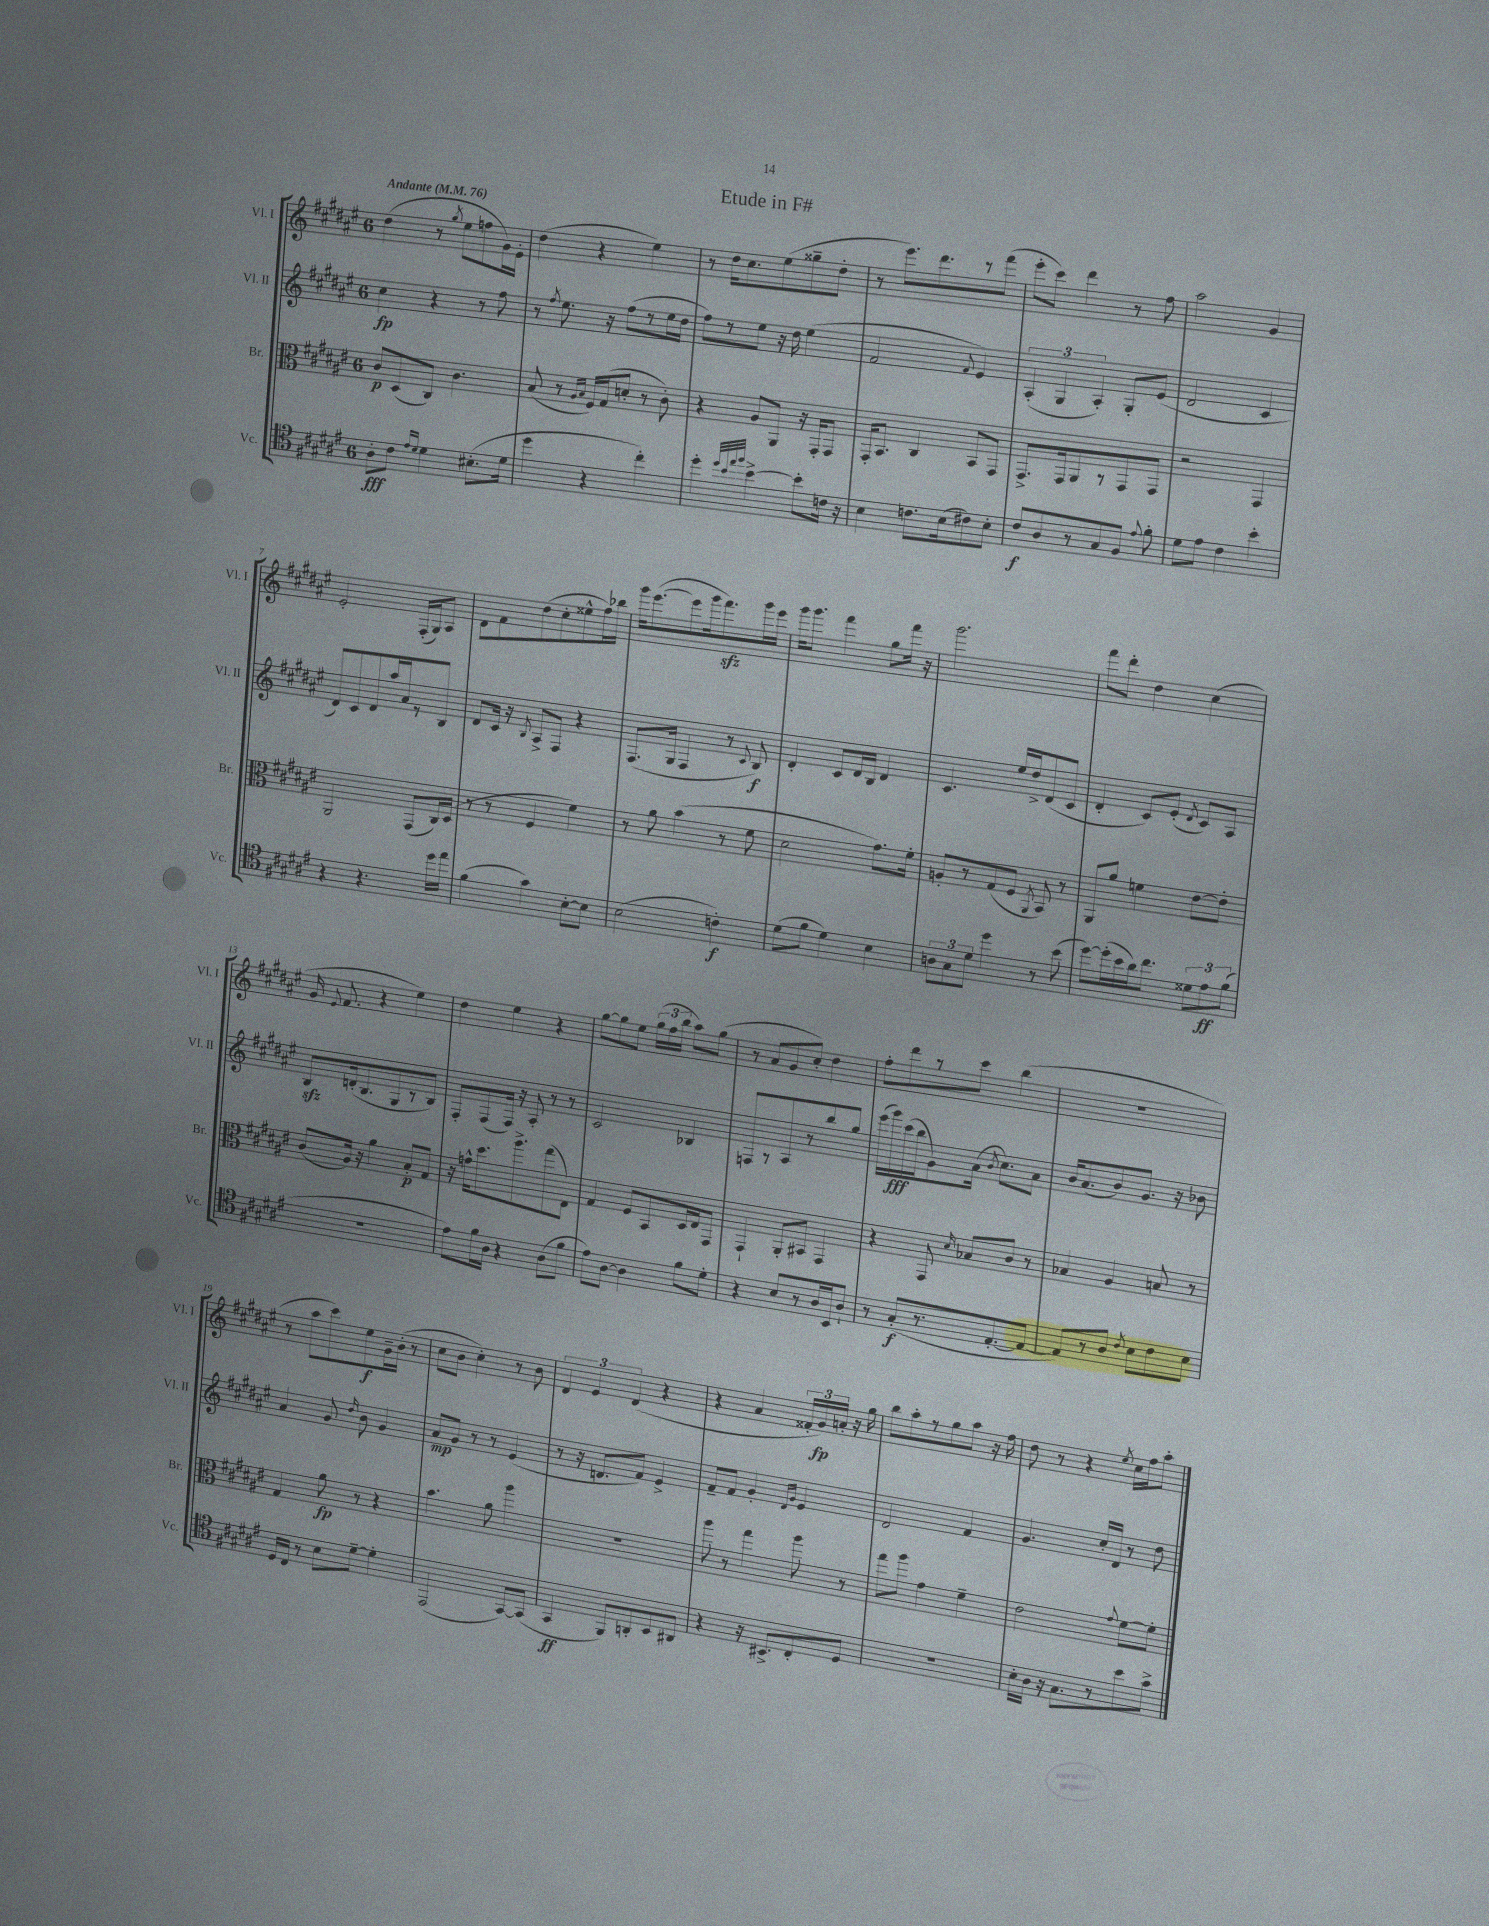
\header { title = "Etude in F#" }
<<
\new StaffGroup <<
\new Staff = "s0" \with { instrumentName = "Vl. I" shortInstrumentName = "Vl. I" } {
    \clef treble \key fis \major \once \override Staff.TimeSignature.style = #'single-digit \time 6/8 \tempo "Andante" 4 = 76
    \autoBeamOff dis''4( r8 \acciaccatura { gis''8 } eis''8[ f''8 gis'16) eis'16]-. |
    dis''4( r4 eis''4) |
    r8 dis''16[ cis''8. eis''8( gisis''8-- dis''8]-. |
    r8 eis'''8.[) dis'''8. r8 fis'''8]( |
    eis'''8[-. cis'''8]) dis'''4 r8 fis''8 |
    ais''2 gis'4 |
    eis'2-. fis16[-.( gis16) ais8] |
    dis'8[ fis'8 dis''8( cis''8-. eisis''8-^ fis''16) bes''16] |
    gis'''16[ eis'''8.~( eis'''8 gis'''16 fis'''8.\sfz) gis'''16 eis'''16] |
    gis'''16[ gis'''8.] fis'''4 gis''8[ fis'''16] r16 |
    gis'''2. |
    fis'''8[ dis'''8]-. dis''4 cis''4( |
    gis'16 \appoggiatura { eis'8 } fis'8. r4 eis''4) |
    dis''4 eis''4 r4 |
    gis''8[~ gis''8 eis''8] \tuplet 3/2 { gis''16[( fis''16 b''16] } ais''8[) gis''8]( |
    r8 ais'8[ gis'8 cis''8]-.) dis''4 |
    fis''8[-. dis'''8 r8 cis'''8] b''4( |
    R2. |
    r8 ais''8[ cis'''8) eis''8\f gis'16-- b'16]-.( r8 |
    cis''8[ b'8] cis''4-.) r8 b'8 |
    \tuplet 3/2 { dis'4 eis'4 dis'4( } r4 |
    r4 ais'4 \tuplet 3/2 { fisis'16[-. gis'16\fp) a'16]-. } r16 gis''16 |
    b''8[ ais''8-. r8 gis''8 ais''8] r16 fis''16 |
    dis''8 r8 r4 \acciaccatura { eis''8 } cis''16[ fis''16 ais''8]-. \bar "|." |
}
\new Staff = "s1" \with { instrumentName = "Vl. II" shortInstrumentName = "Vl. II" } {
    \clef treble \key fis \major \once \override Staff.TimeSignature.style = #'single-digit \time 6/8
    \autoBeamOff cis''4\fp r4 r8 fis''8 |
    r8 \acciaccatura { fis''8 } eis''8. r16 fis''8[( r8 eis''16 dis''16] |
    fis''8[) r8 eis''8] r16 dis''16 eis''4( |
    fis'2 \appoggiatura { fis'8 } eis'4) |
    \tuplet 3/2 { ais4-.( gis4 ais4-.) } gis8[-. eis'8]( |
    dis'2 cis'4 |
    dis'8[) cis'8 dis'8 ais''16 ais'16 r8 b8] |
    dis'8[ cis'16] r16 \acciaccatura { b8 } ais8[-> fis8] r4 |
    fis8.[( gis16] fis4 r8 \appoggiatura { cis'8 } b8\f) |
    dis'4-. cis'8[ dis'16 b16] dis'4 |
    cis'4. eis''16[ dis''16-> dis'8( cis'8] |
    dis'4-. cis'8[) eis'8]-.( \acciaccatura { dis'8 } cis'8[) ais8] |
    b8[\sfz d'16-.( b8. gis8 r8 b8]) |
    fis8[-. fis8( fis16]) r16 ais8-. r8 r8 |
    cis'2 bes4 |
    f8[ r8 ais8 r8 b''8 gis''8] |
    eis'''16[( gis'''16\fff) cis'''16( b''16 gis'8) ais'16]( \acciaccatura { b'8 } cis''8.[) ais'8] |
    b'16[ ais'8.( b'8) gis'8.] r16 bes'8 |
    ais'4 gis'8 \grace { dis''16 } b'8 gis'4 |
    ais'8[\mp gis'8] r8 r8 eis'4( |
    r8 r16 d'8.[ fis'8]) eis'4-> |
    fis'8[-- fis'8] gis'4-. \grace { dis'16[ gis'16] } eis'4 |
    dis'2 fis'4 |
    gis'4. cis''16[-. dis'16] r8 dis''8 \bar "|." |
}
\new Staff = "s2" \with { instrumentName = "Br." shortInstrumentName = "Br." } {
    \clef alto \key fis \major \once \override Staff.TimeSignature.style = #'single-digit \time 6/8
    \autoBeamOff cis'8[\p dis8( cis8]) cis'4. |
    b8( r8 \grace { ais16[ b16] } fis16[) gis16( d'8]-. r8 cis'8-.) |
    r4 ais8[ ais,8] r16 gis,16[-. gis,8] |
    gis,16[-. b,8.] cis4 b,8[ gis,8] |
    gis,8.[-> gis,16 ais,8 r8 gis,8 gis,8] |
    r2 gis,4 |
    ais,2 gis,8[( cis16) dis16]( |
    r8 r8 fis4 fis'4) |
    r8 ais'8 b'4( r8 fis'8 |
    dis'2 gis'8.[) fis'16]-. |
    a8[-. r8 gis8( fis8] \acciaccatura { ais,8 } b,8) r8 |
    ais,8[ ais'8] f'4 eis'8[~ eis'8]-. |
    cis'8[( ais16]) r16 ais'4 b8[-.\p gis8] |
    r16 g'16[-^ dis''8. ais''8.-> gis''8( eis8]) |
    gis4 fis8[ b,8 dis16 eis16 gis,8] |
    gis,4-! ais,8[-. bis,8] gis,4 |
    r4 gis,8 \grace { dis'16 } bes8[ cis'8] r8 |
    bes4 ais4 b8 r8 |
    gis4 ais'8\fp r8 r4 |
    b'4. ais'8 ais''4 |
    R2. |
    ais''8 r8 gis''4 ais''8 r8 |
    gis''8[ ais''8] gis'4 fis'4-- |
    eis'2 \appoggiatura { gis'8 } fis'8[~ fis'8]-. \bar "|." |
}
\new Staff = "s3" \with { instrumentName = "Vc." shortInstrumentName = "Vc." } {
    \clef tenor \key fis \major \once \override Staff.TimeSignature.style = #'single-digit \time 6/8
    \autoBeamOff ais8[-.\fff cis'8] \grace { eis'16[ dis'16] } dis'4 bis8.[-.( dis'16] |
    dis''4 r4 cis''4-.) |
    dis''4-. \grace { dis''32[ b'32 eis''32 fis''32] } b'4~-> b'8[-. c'16] r16 |
    b4 c'8.[ b16( cis'8) b8]-. |
    cis'8[\f ais8 r8 gis8 fis8] \appoggiatura { eis'8 } fis'8-. |
    dis'8[ eis'8] cis'4 b'4-. |
    r4 r4. dis''16[ eis''16] |
    fis'4( gis'4) b8[~-. b8] |
    b2( c'4-.\f) |
    dis'8[( fis'8] dis'4) b4 |
    \tuplet 3/2 { a8[ gis8 dis'8] } dis''4 r8 b'8( |
    dis''8[~) dis''16-.( b'16 ais'16) cis''8.] \tuplet 3/2 { disis'8[ eis'8\ff fis'8]( } |
    R2. |
    eis'8[) fis'16 ais16] r4 ais8[( fis'8] |
    eis'8[) ais8]~ ais4 fis'8[ dis'8]-. |
    r4 b8[ r8 ais16 b,16 ais8]-! |
    r8 gis8[-.\f( r8. eis8.~-. eis8]~ |
    eis8[) r8 ais8] \acciaccatura { cis'8 } b8[ cis'8 b8] |
    dis16[ cis16] r8 b8[ dis'8]~-- dis'4-. |
    eis,2( gis,8[~) gis,8]( |
    gis,4\ff fis,8[) a,8-. b,8 ais,8] |
    r4 r16 bis,8.[-> cis8-. dis8] |
    R2. |
    b16[-. ais16] r16 gis8.[ r8 b'8 gis'8]-> \bar "|." |
}
>>
>>
